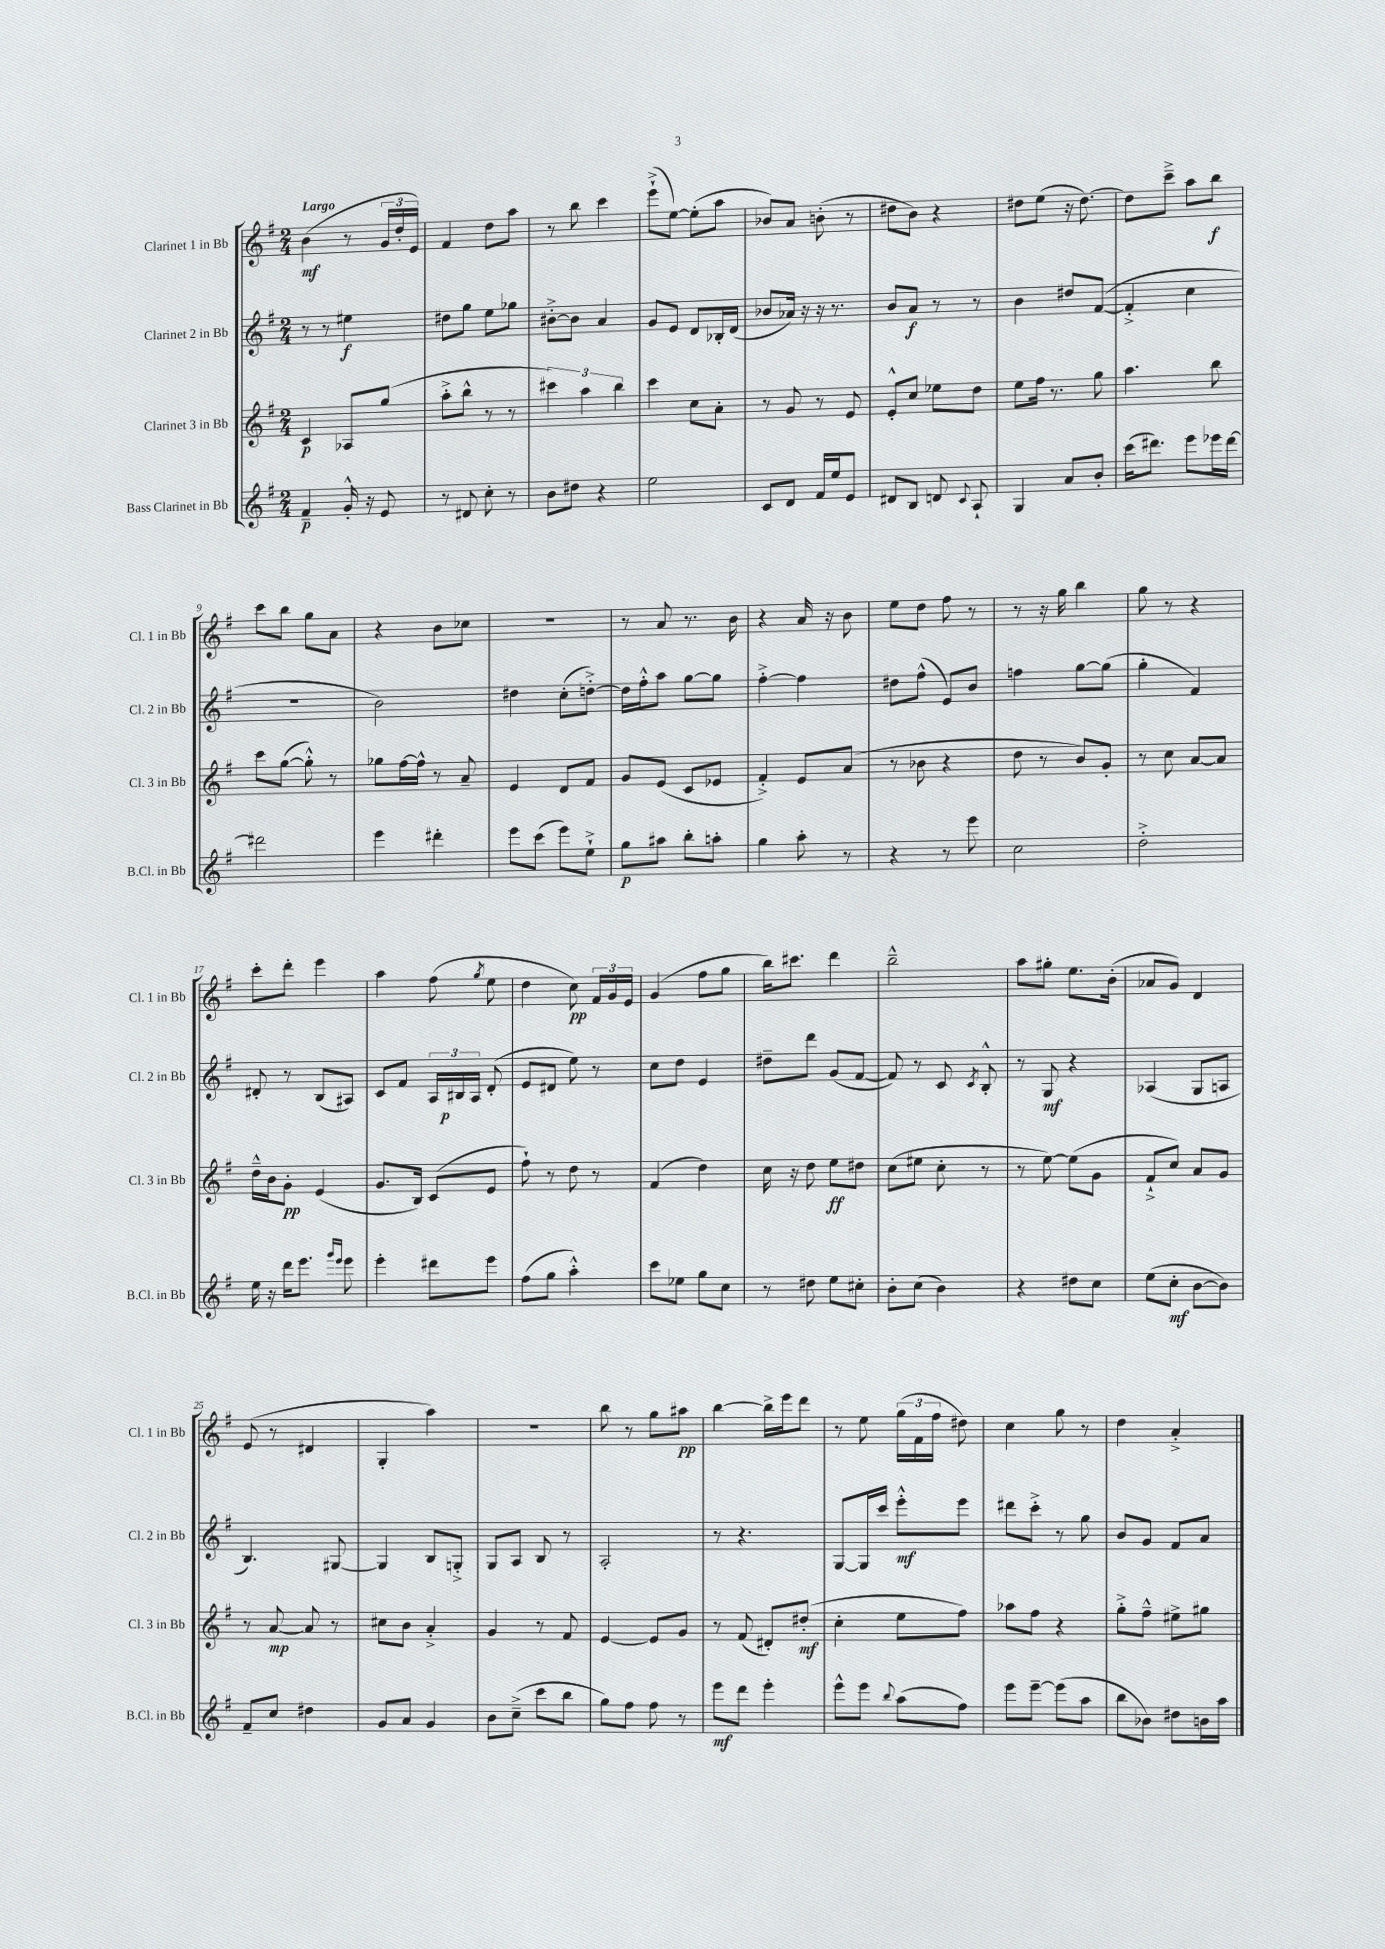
<<
\new StaffGroup <<
\new Staff = "s0" \with { instrumentName = "Clarinet 1 in Bb" shortInstrumentName = "Cl. 1 in Bb" } {
    \clef treble \key g \major \numericTimeSignature \time 2/4 \tempo "Largo"
    \autoBeamOff b'4\mf( r8 \tuplet 3/2 { g'16[ d''16-. e'16]) } |
    fis'4 d''8[ a''8] |
    r8 b''8 c'''4 |
    e'''8[-!->( e''8]~) e''8[-.( a''8] |
    bes'8[) a'8] b'8-.( r8 |
    dis''8[ b'8]) r4 |
    dis''8[ e''8]( r16 dis''8.~) |
    dis''8[ c'''8]---> a''8[ b''8]\f |
    c'''8[ b''8] g''8[ a'8] |
    r4 b'8[ ces''8] |
    R2 |
    r8 a'8 r8. b'16 |
    r4 a'16 r16 b'8 |
    e''8[ d''8] fis''8 r8 |
    r8 r16 g''16 b''4 |
    g''8 r8 r4 |
    c'''8[-. d'''8]-. e'''4 |
    a''4 fis''8( \acciaccatura { g''8 } e''8 |
    d''4 c''8\pp) \tuplet 3/2 { fis'16[ g'16 e'16] } |
    g'4( fis''8[ g''8] |
    b''16[) cis'''8.] d'''4 |
    b''2---^ |
    a''8[ gis''8]-. e''8.[ b'16]-.( |
    aes'8[ g'8]) d'4 |
    e'8( r8 dis'4 |
    g4-. a''4) |
    R2 |
    b''8 r8 g''8[ ais''8]\pp |
    b''4~ b''16[-> e'''16 d'''8] |
    r8 e''8 \tuplet 3/2 { g''16[( fis'16 fis''16] } dis''8) |
    c''4 g''8 r8 |
    d''4 a'4-.-> \bar "|." |
}
\new Staff = "s1" \with { instrumentName = "Clarinet 2 in Bb" shortInstrumentName = "Cl. 2 in Bb" } {
    \clef treble \key g \major \numericTimeSignature \time 2/4
    \autoBeamOff r8 r8 eis''4\f |
    dis''8[ g''8] e''8[ ges''8] |
    bis'8[~-.-> bis'8] a'4 |
    g'8[ e'8] d'8[ bes16-. d'16]( |
    bes'8[ aes'16]) r16 r16 r8. |
    b'8[ a'8]\f r8 r8 |
    b'4 dis''8[ fis'8]~( |
    fis'4-.-> c''4 |
    R2 |
    b'2) |
    dis''4 c''8[-.( d''8]~-.->) |
    d''16[ fis''16-.-^ a''8] g''8[~ g''8] |
    fis''4~-.-> fis''4 |
    dis''8[ fis''8]-^( e'8[) b'8] |
    f''4 g''8[~ g''8]( |
    g''4-. fis'4) |
    dis'8-. r8 b8[( ais8]) |
    c'8[ fis'8] \tuplet 3/2 { a16[ bis16\p a16] } d'8-.( |
    e'8[ dis'8] e''8) r8 |
    c''8[ d''8] e'4 |
    dis''8[-- d'''8] g'8[( fis'8]~ |
    fis'8) r8 c'8 \acciaccatura { c'8 } b8-.-^ |
    r8 g8\mf r4 |
    aes4( g8[ a8] |
    b4.) gis8~ |
    gis4 b8[ g8]-.-> |
    g8[ a8] b8 r8 |
    a2-. |
    r8 r4. |
    g8[~ g16 c'''16] e'''8[-.-^\mf e'''8] |
    dis'''8[ c'''8]-.-> r8 g''8 |
    b'8[ g'8] fis'8[ a'8] \bar "|." |
}
\new Staff = "s2" \with { instrumentName = "Clarinet 3 in Bb" shortInstrumentName = "Cl. 3 in Bb" } {
    \clef treble \key g \major \numericTimeSignature \time 2/4
    \autoBeamOff c'4\p aes8[ g''8]( |
    a''8[-.-> b''8]-^ r8 r8 |
    \tuplet 3/2 { cis'''4) a''4 b''4 } |
    c'''4 c''8[ a'8]-. |
    r8 g'8 r8 e'8 |
    e'8[-.-^ c''8] ees''8[ d''8] |
    e''8[ fis''16] r8. g''8 |
    a''4. b''8 |
    c'''8[ g''8]~( g''8-.-^) r8 |
    ges''8[ fis''16~ fis''16]-^ r8 a'8-- |
    e'4 d'8[ fis'8] |
    g'8[ e'8]( c'8[ ees'8] |
    fis'4-.->) e'8[ a'8]( |
    r8 bes'8 r4 |
    d''8 r8 b'8[) g'8]-. |
    r8 c''8 a'8[~ a'8] |
    d''16[---^ b'16 g'8]-.\pp e'4( |
    g'8.[ b16]) c'8[( e'8] |
    fis''8-!) r8 d''8 r8 |
    fis'4( d''4) |
    c''16 r16 d''8 e''8[\ff dis''8] |
    c''8[( eis''8] c''8-. r8 |
    r8 e''8~) e''8[( g'8] |
    fis'8[-!-> c''8]) a'8[ g'8] |
    r8 a'8~\mp a'8 r8 |
    cis''8[ b'8] a'4-.-> |
    g'4 r8 fis'8 |
    e'4~ e'8[ g'8] |
    r8 fis'8( dis'8[-.) dis''8]-.\mf( |
    c''4-. e''8[ fis''8]) |
    aes''8[ fis''8] r4 |
    g''8[-.-> fis''8]---^ eis''8[-> gis''8] \bar "|." |
}
\new Staff = "s3" \with { instrumentName = "Bass Clarinet in Bb" shortInstrumentName = "B.Cl. in Bb" } {
    \clef treble \key g \major \numericTimeSignature \time 2/4
    \autoBeamOff fis'4--\p g'16-.-^ r16 e'8 |
    r8 dis'8 c''8-. r8 |
    b'8[ dis''8] r4 |
    e''2 |
    c'8[ d'8] fis'16[ e''16 e'8] |
    dis'8[ b8] d'8 \appoggiatura { c'8 } a8-! |
    g4 a'8[ b'8]-. |
    c'''16[( dis'''8.]) e'''8[ ees'''16 dis'''16]~ |
    dis'''2 |
    e'''4 dis'''4-. |
    e'''8[ c'''8]( e'''8[) e''8]-!-> |
    g''8[\p ais''8] b''8[-. a''8]-. |
    g''4 a''8-. r8 |
    r4 r8 e'''8 |
    c''2 |
    d''2-.-> |
    e''16 r16 d'''16[ e'''8.] \grace { g'''16[ e'''16] } e'''8 |
    e'''4-. dis'''8[ e'''8] |
    fis''8[( g''8] a''4-.-^) |
    c'''8[ ees''8] g''8[ c''8] |
    r8 dis''8 e''8[ cis''8]-. |
    b'8[-. c''8]( b'4) |
    r4 dis''8[ c''8] |
    e''8[( c''8]-.\mf b'8[~ b'8]) |
    fis'8[-- c''8] dis''4 |
    g'8[ a'8] g'4 |
    b'8[ c''8]--->( c'''8[ b''8] |
    g''8[) fis''8] fis''8 r8 |
    e'''8[\mf d'''8] e'''4-. |
    e'''8[-^ e'''8] \appoggiatura { b''8 } a''8[( fis''8]) |
    e'''8[ e'''8]~-- e'''8[( a''8] |
    b''8[ bes'8]) dis''8[ b'16 a''16] \bar "|." |
}
>>
>>
